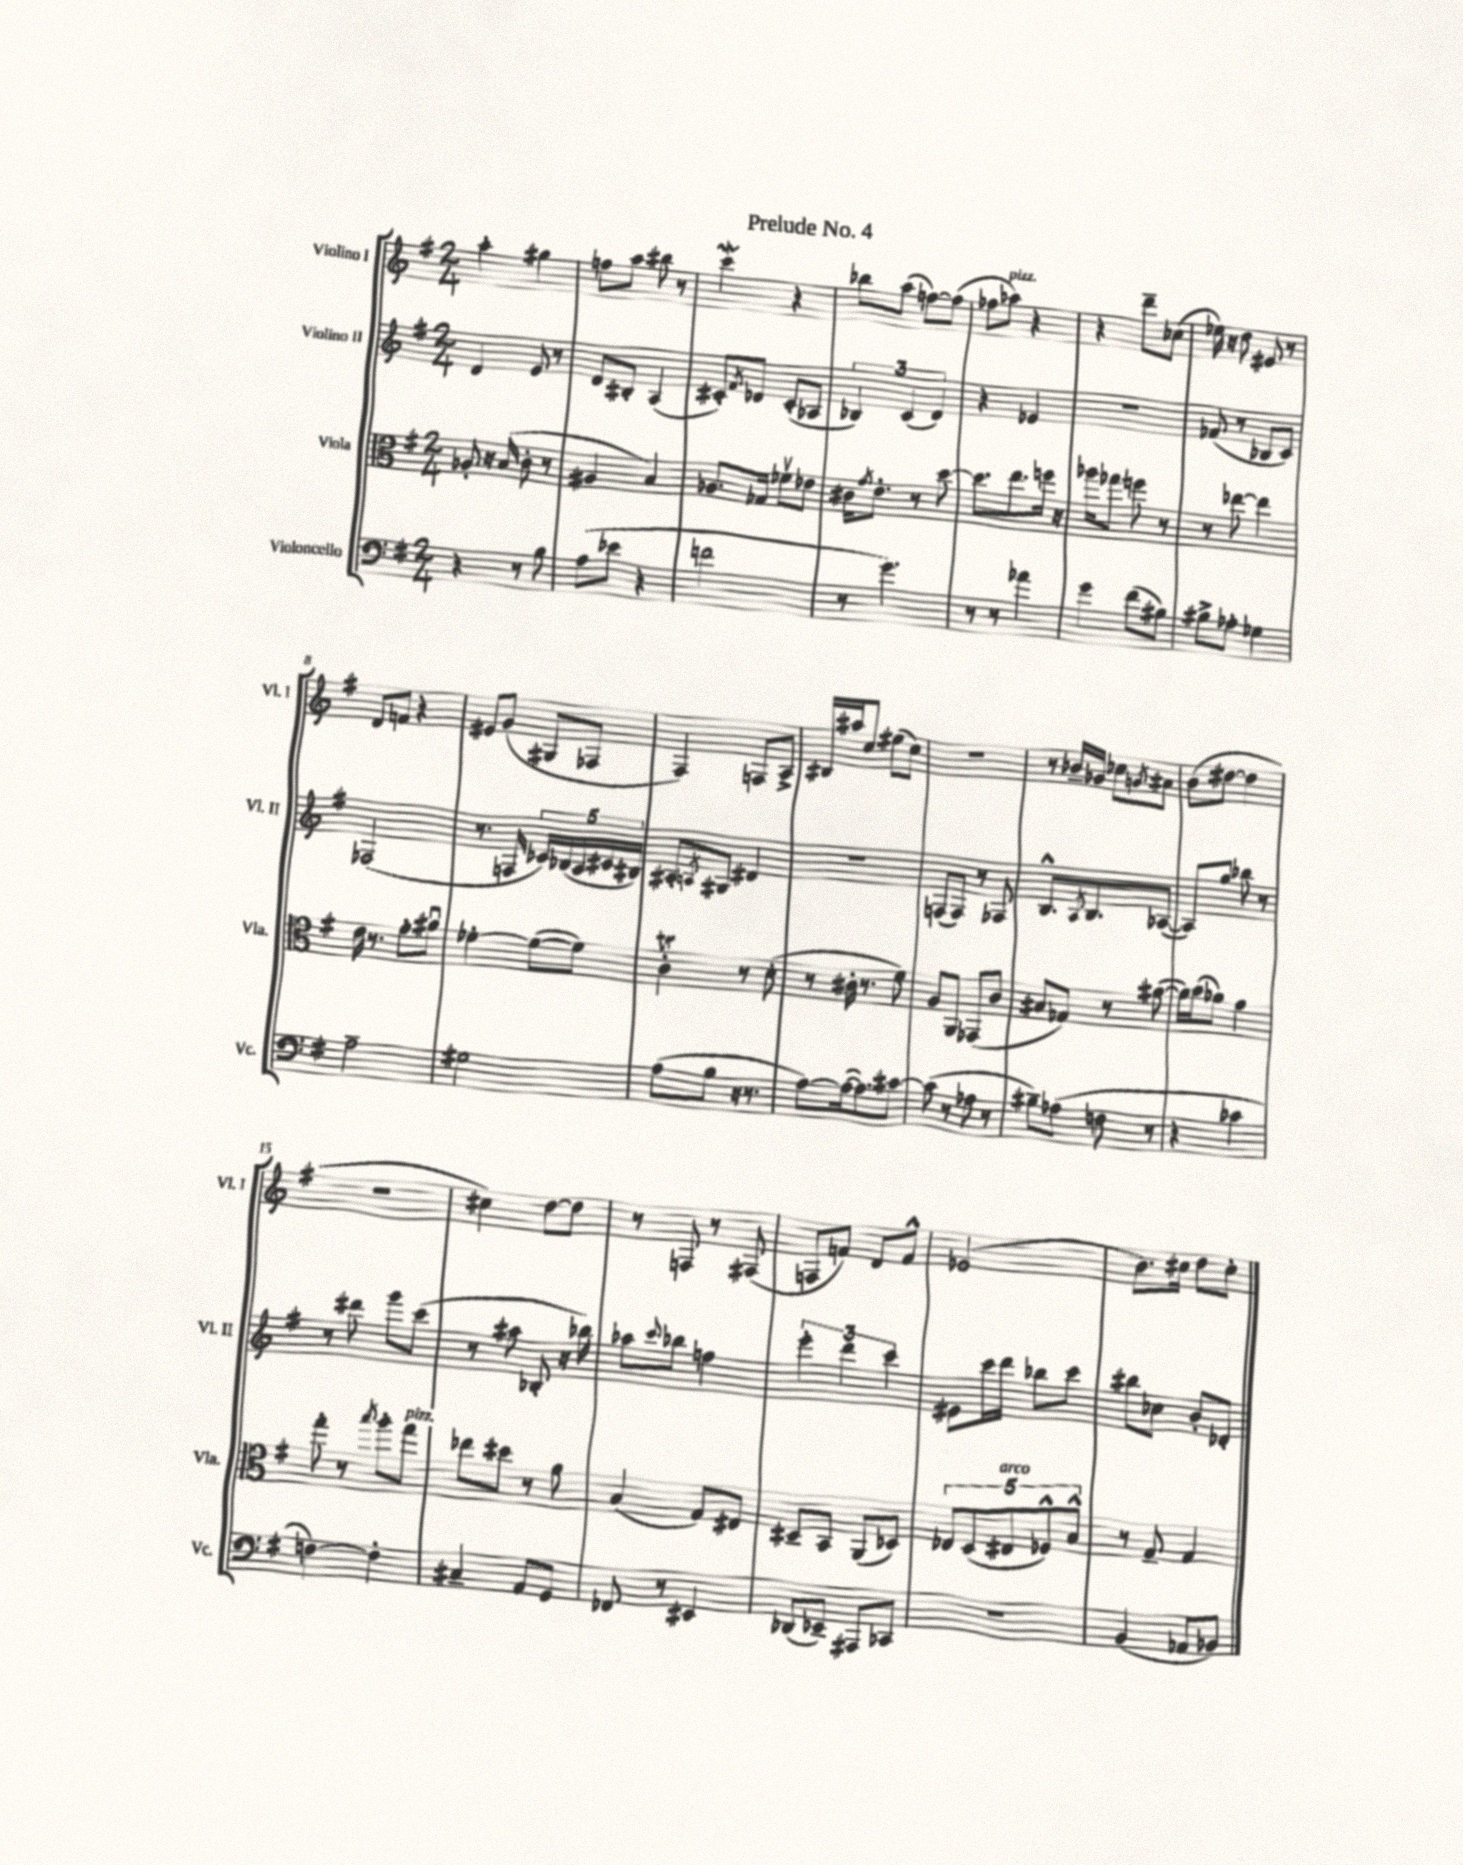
\header { title = "Prelude No. 4" }
<<
\new StaffGroup <<
\new Staff = "s0" \with { instrumentName = "Violino I" shortInstrumentName = "Vl. I" } {
    \clef treble \key g \major \numericTimeSignature \time 2/4
    a''4-. gis''4 |
    f''8 a''8 bis''8 r8 |
    c'''4\mordent r4 |
    bes''8 a''8( f''8~) f''8( |
    fes''8 aes''8^\markup { \italic "pizz." }) r4 |
    r4 d'''8-- ces''8( |
    ees''16) r16 d''8 eis'8 r8 |
    d'8 f'8 r4 |
    eis'8 g'8( gis8 fes8 |
    fis4) f8 a8-> |
    bis16 ais''16 c''8 eis''8( c''8) |
    R2 |
    r8 bes'16-- ges'16 ces''8 \acciaccatura { g'8 } ais'8 |
    b'8( dis''8~ dis''4 |
    R2 |
    cis''4) d''8~ d''8 |
    r8 f8 r8 fis8( |
    f8 f'8) d'8 f'8-^ |
    ees'2( |
    b'8.) cis''16 d''8 cis''8-. \bar "|." |
}
\new Staff = "s1" \with { instrumentName = "Violino II" shortInstrumentName = "Vl. II" } {
    \clef treble \key g \major \numericTimeSignature \time 2/4
    d'4 e'8 r8 |
    d'8 bis8-. a4( |
    cis'8-.) \acciaccatura { fis'8 } des'8 cis'8-.( aes8 |
    \tuplet 3/2 { bes4) c'4( d'4) } |
    r4 ees'4 |
    r2 |
    fes'8( r8 bes8 c'8) |
    fes2( |
    r8. f16 \tuplet 5/4 { ces'16) bes16( a16 cis'16 bis16) } |
    ais8-. \acciaccatura { a8 } gis8 dis'4 |
    R2 |
    f8( f8) r8 fes8 |
    b8.-^ \acciaccatura { a8 } b8. aes8~( |
    aes8) g''8 bes''8 r8 |
    r8 dis'''8 g'''8 c'''8( |
    r8 ais''8 bes8-. r16 bes''16) |
    aes''8 \appoggiatura { c'''8 } bes''8 f''4 |
    \tuplet 3/2 { e'''4-. d'''4 c'''4 } |
    eis'8 c'''16 d'''16 bes''8 c'''8 |
    bis''8 ces''8 b'8-. des'8-. \bar "|." |
}
\new Staff = "s2" \with { instrumentName = "Viola" shortInstrumentName = "Vla." } {
    \clef alto \key g \major \numericTimeSignature \time 2/4
    aes8-. r16 b16( c'8-. r8 |
    ais4 b4) |
    aes8. ges16 fes'8\upbow ees'8 |
    cis'16 \acciaccatura { g'8 } e'8.-. r8 d''8~ |
    d''8. e''8. f''16 r16 |
    aes''16 ges''8. f''8 r8 |
    r8 ees''8~ ees''4 |
    e'16 r8. g'8-. ais'8\downbow |
    fes'4~-. fes'8~( fes'8) |
    c'4-.\trill r8 d'8-.( |
    r8 cis'16-. r8. fis'8) |
    a8 a,8 ges,8( c'8 |
    bis8 ges8) r8 ais'8~( |
    ais'16) b'16( aes'8) g'4 |
    g''8-. r8 \acciaccatura { b''8 } a''8-. g''8^\markup { \italic "pizz." } |
    ees''8 dis''8 r8 a'8 |
    b4( g8) eis8 |
    dis8-- b,8 a,8( des8) |
    \tuplet 5/4 { ees8 d8( eis8^\markup { \italic "arco" } fes8-^) b8-^ } |
    r8 g8-- g4 \bar "|." |
}
\new Staff = "s3" \with { instrumentName = "Violoncello" shortInstrumentName = "Vc." } {
    \clef bass \key g \major \numericTimeSignature \time 2/4
    r4 r8 b8 |
    a8( ees'8 r4 |
    f'2 |
    r8 g'4.) |
    r8 r8 aes'4 |
    g'4 fis'8( bis8) |
    bis8-> aes8-. ges4 |
    a2-- |
    gis2 |
    a8( b8 r16 r8. |
    a8~) a16~( a8.) cis'8~ |
    cis'8( r8 aes8 r8 |
    bis8--) aes8( f8 r8 |
    r4 ces'4 |
    f4~) f4-. |
    cis4-- a,8 g,8 |
    fes,8 r8 eis,4 |
    des,8( ees,8--) ais,,8 ces,8 |
    R2 |
    b,4( aes,8 bes,8) \bar "|." |
}
>>
>>
